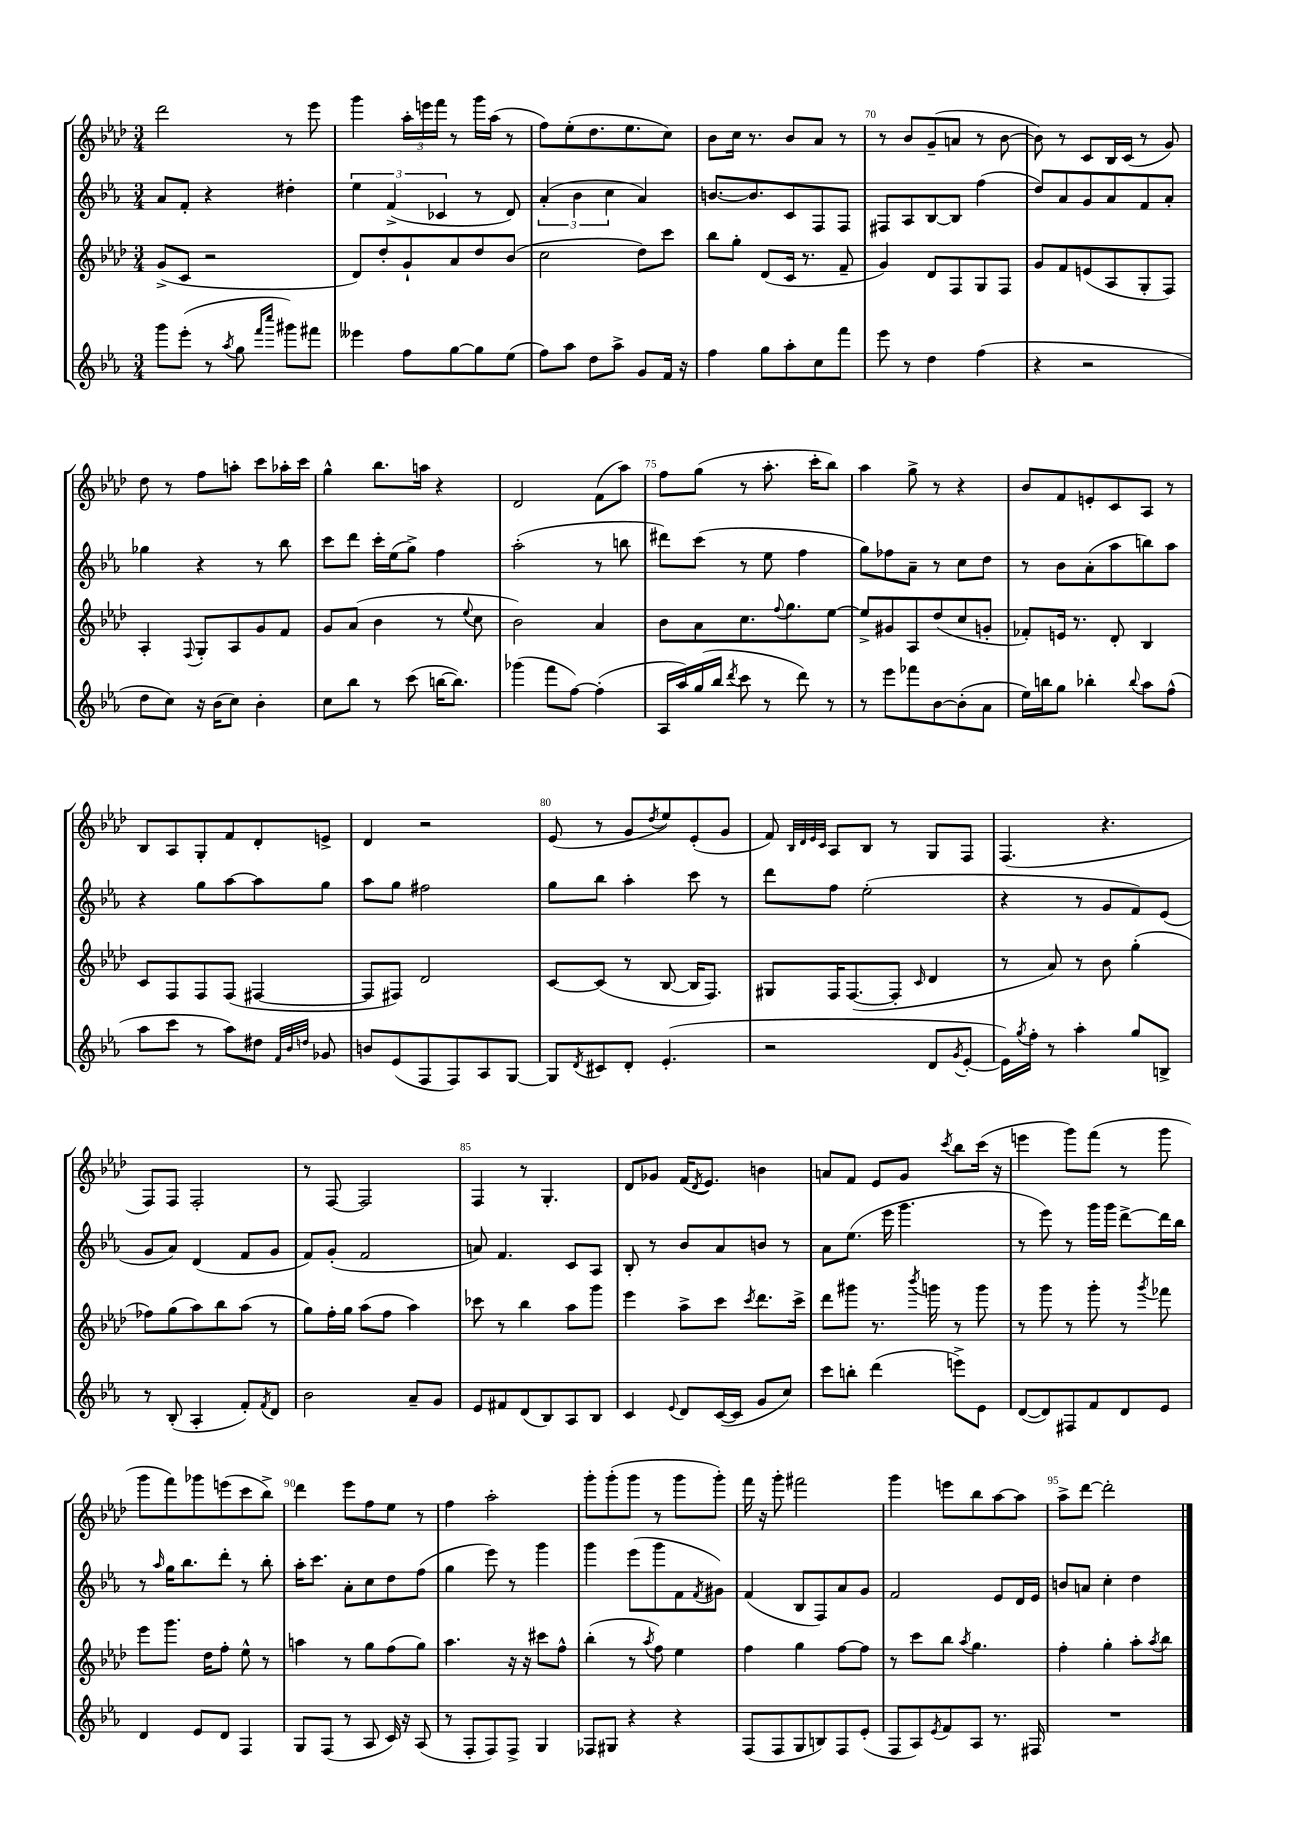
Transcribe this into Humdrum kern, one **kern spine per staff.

**kern	**kern	**kern	**kern
*staff4	*staff3	*staff2	*staff1
*clefG2	*clefG2	*clefG2	*clefG2
*k[b-e-a-]	*k[b-e-a-d-]	*k[b-e-a-]	*k[b-e-a-d-]
*M3/4	*M3/4	*M3/4	*M3/4
8ggg	(8g^	8a-	2ddd-
(8eee-'	8c	8f'	.
8r	2r	4r	.
8qaa-	.	.	.
8gg	.	.	.
16qqfff	.	.	.
16qqcccc	.	.	.
8ggg#)	.	4dd#'	8r
8fff#	.	.	8eee-
=	=	=	=
4eee--	8d-)	6ee-	4ggg
.	8dd-'	.	.
.	.	(6f^	.
8ff	8g`	.	24aa-'
.	.	.	24eee
.	.	6c-	24fff
[8gg	8a-	.	8r
8gg]	8dd-	8r	16ggg
.	.	.	(16aa-
(8ee-	(8b-	8d)	8r
=	=	=	=
8ff)	2cc	(6a-'	8ff)
8aa-	.	.	(8ee-'
.	.	6b-	.
8dd	.	.	8.dd-
.	.	6cc	.
8aa-^	.	.	.
.	.	.	8.ee-
8g	8dd-)	4a-)	.
16f	8ccc	.	8cc)
16r	.	.	.
=	=	=	=
4ff	8bb-	[8.b	8b-
.	8gg'	.	16cc
.	.	8.b]	8.r
8gg	(8d-	.	.
8aa-'	16c	8c	8b-
.	8.r	.	.
8cc	.	8F	8a-
8fff	8f~	8F	8r
=	=	=	=
8eee-	4g)	8F#	8r
8r	.	8A-	8b-
4dd	8d-	[8B-	(8g~
.	8F	8B-]	8a
(4ff	8G	(4ff	8r
.	8F	.	[8b-
=	=	=	=
4r	8g	8dd)	8b-])
.	8f	8a-	8r
2r	(8e	8g	8c
.	8A-	8a-	16B-
.	.	.	(16c
.	8G'	8f	8r
.	8F)	8a-'	8g)
=	=	=	=
8dd	4A-'	4gg-	8dd-
8cc)	.	.	8r
.	8qqF	.	.
16r	8G'	4r	8ff
(16b-	.	.	.
8cc)	8A-	.	8aa'
4b-'	8g	8r	8ccc
.	8f	8bb-	16aa-'
.	.	.	16ccc
=	=	=	=
8cc	8g	8ccc	4gg^^
8bb-	(8a-	8ddd	.
8r	4b-	16ccc'	8.bb-
.	.	(16ee-	.
(8ccc	.	8gg^)	.
.	.	.	16aa
[16bb	8r	4ff	4r
8.bb])	.	.	.
.	8qqee-	.	.
.	8cc	.	.
=	=	=	=
(4ggg-	2b-)	(2aa-'	2d-
8fff	.	.	.
[8ff)	.	.	.
(4ff']	4a-	8r	(8f
.	.	8bb	8aa-)
=	=	=	=
16A-	8b-	8ddd#)	8ff
16aa-)	.	.	.
(16gg	8a-	(8ccc	(8gg
16bb-	.	.	.
8qddd	.	.	.
8ccc	8.cc	8r	8r
8r	.	8ee-	8.aa-'
.	8qqff	.	.
.	8.gg	.	.
8ddd)	.	4ff	.
.	.	.	16ccc'
8r	[8ee-	.	8bb-)
=	=	=	=
8r	8ee-^]	8gg)	4aa-
8eee-	8g#	8ff-	.
8fff-	8A-	8a-~	8gg^
[8b-	(8dd-	8r	8r
(8b-']	8cc	8cc	4r
8a-	8g'	8dd	.
=	=	=	=
16ee-)	8f-')	8r	8b-
16bb	.	.	.
8gg	16e	8b-	8f
.	8.r	.	.
4bb-'	.	(8a-'	8e'
.	8d-'	8aa-	8c
8qqbb-	.	.	.
8aa-	4B-	8bb)	8A-
(8ff^^	.	8aa-	8r
=	=	=	=
8aa-	8c	4r	8B-
8ccc	8F	.	8A-
8r	8F	8gg	8G'
8aa-)	(8F	[8aa-	8f
8dd#	[4F#	8aa-]	8d-'
32qqf	.	.	.
32qqb-	.	.	.
32qqdd	.	.	.
8g-	.	8gg	8e^
=	=	=	=
8b	8F#]	8aa-	4d-
(8e-	8F#)	8gg	.
8F	2d-	2ff#	2r
8F)	.	.	.
8A-	.	.	.
[8G	.	.	.
=	=	=	=
8G]	[8c	8gg	(8e-
8qd	.	.	.
8c#	(8c]	8bb-	8r
8d'	8r	4aa-'	8g
.	.	.	8qdd-
(4.e-'	[8B-	.	8ee-)
.	16B-]	8ccc	(8e-'
.	8.F)	.	.
.	.	8r	8g
=	=	=	=
2r	8G#	8ddd	8f)
.	.	.	32qqB-
.	.	.	32qqd-
.	.	.	32qqe-
.	.	.	32qqc
.	16F	8ff	8A-
.	([8.F	.	.
.	.	(2ee-'	8B-
.	8F']	.	8r
.	16qqc	.	.
8d	4d-	.	8G
8qg	.	.	.
[8e-'	.	.	8F
=	=	=	=
16e-])	8r	4r	(4.F
8qgg	.	.	.
16ff'	.	.	.
8r	8a-)	.	.
4aa-'	8r	8r	.
.	8b-	8g	4.r
8gg	(4gg'	8f)	.
8B^	.	(8e-	.
=	=	=	=
8r	8ff-)	8g	8F)
(8B-'	(8gg	8a-)	8F
4A-'	8aa-)	(4d	2F'
.	8bb-	.	.
8f')	(8aa-	8f	.
8qf	.	.	.
8d	8r	8g	.
=	=	=	=
2b-	8gg)	8f)	8r
.	16ff'	(8g'	[8F
.	16gg	.	.
.	(8aa-	2f	2F]
.	8ff	.	.
8a-~	4aa-)	.	.
8g	.	.	.
=	=	=	=
8e-	8ccc-	8a)	4F
8f#	8r	4.f	.
(8d	4bb-	.	8r
8B-)	.	.	4.G'
8A-	8aa-	8c	.
8B-	8ggg	8A-	.
=	=	=	=
4c	4eee-	8B-'	8d-
.	.	8r	8g-
8qqe-	.	.	.
8d	8aa-^	8b-	(16f
.	.	.	8qd-
.	.	.	8.e-)
([16c	8ccc	8a-	.
16c]	.	.	.
.	8qccc	.	.
8g	8.ddd-	8b	4b
8cc)	.	8r	.
.	16ccc^	.	.
=	=	=	=
8ccc	8ddd-	8a-	8a
8bb'	8ggg#	(8.ee-	8f
(4ddd	8.r	.	8e-
.	.	16eee-	.
.	.	4.ggg	8g
.	8qbbb-	.	.
.	16ggg	.	.
.	.	.	8qccc
8eee^)	8r	.	8bb-
8e-	8ggg	.	(16ccc
.	.	.	16r
=	=	=	=
([8d	8r	8r	4eee
8d])	8ggg	8eee-)	.
8F#	8r	8r	8ggg)
8f	8ggg'	16ggg	(8fff
.	.	16ggg	.
8d	8r	[8ddd^	8r
.	8qggg	.	.
8e-	8fff-	16ddd]	8ggg
.	.	16bb-	.
=	=	=	=
4d	8eee-	8r	8ggg
.	.	16qqaa-	.
.	8.ggg	16gg	8fff)
.	.	8.bb-	.
8e-	.	.	8ggg-
.	16dd-	.	.
8d	8ff'	8ddd'	(8eee
4F	8ee-^^	8r	8ccc
.	8r	8bb-'	8bb-^)
=	=	=	=
8G	4aa	16aa-'	4ddd-
.	.	8.ccc	.
(8F	.	.	.
8r	8r	8a-'	8eee-
8A-	8gg	8cc	8ff
16c)	(8ff	8dd	8ee-
16r	.	.	.
(8A-	8gg)	(8ff	8r
=	=	=	=
8r	4.aa-	4gg	4ff
8F'	.	.	.
8F)	.	8eee-)	2aa-'
8F^	16r	8r	.
.	16r	.	.
4G	8ccc#	4ggg	.
.	8ff^^	.	.
=	=	=	=
8F-	(4bb-'	4ggg	8ggg'
8G#	.	.	(8ggg'
4r	8r	(8eee-	8ggg
.	8qaa-	.	.
.	8ff)	8ggg	8r
4r	4ee-	8f	8ggg
.	.	8qf	.
.	.	8g#)	8ggg')
=	=	=	=
(8F	4ff	(4f	16fff
.	.	.	16r
8F	.	.	8ggg'
8G	4gg	8B-	2fff#
8B)	.	8F)	.
8F	[8ff	8a-	.
(8e-'	8ff]	8g	.
=	=	=	=
8F	8r	2f	4ggg
8A-)	8ccc	.	.
8qe-	.	.	.
8f	8bb-	.	8eee
.	8qaa-	.	.
8A-	4.gg	.	8bb-
8.r	.	8e-	[8aa-
.	.	16d	8aa-]
16F#	.	16e-	.
=	=	=	=
2.r	4ff'	8b	8aa-^
.	.	8a	[8ddd-
.	4gg'	4cc'	2ddd-']
.	8aa-'	4dd	.
.	8qaa-	.	.
.	8bb-	.	.
==	==	==	==
*-	*-	*-	*-
